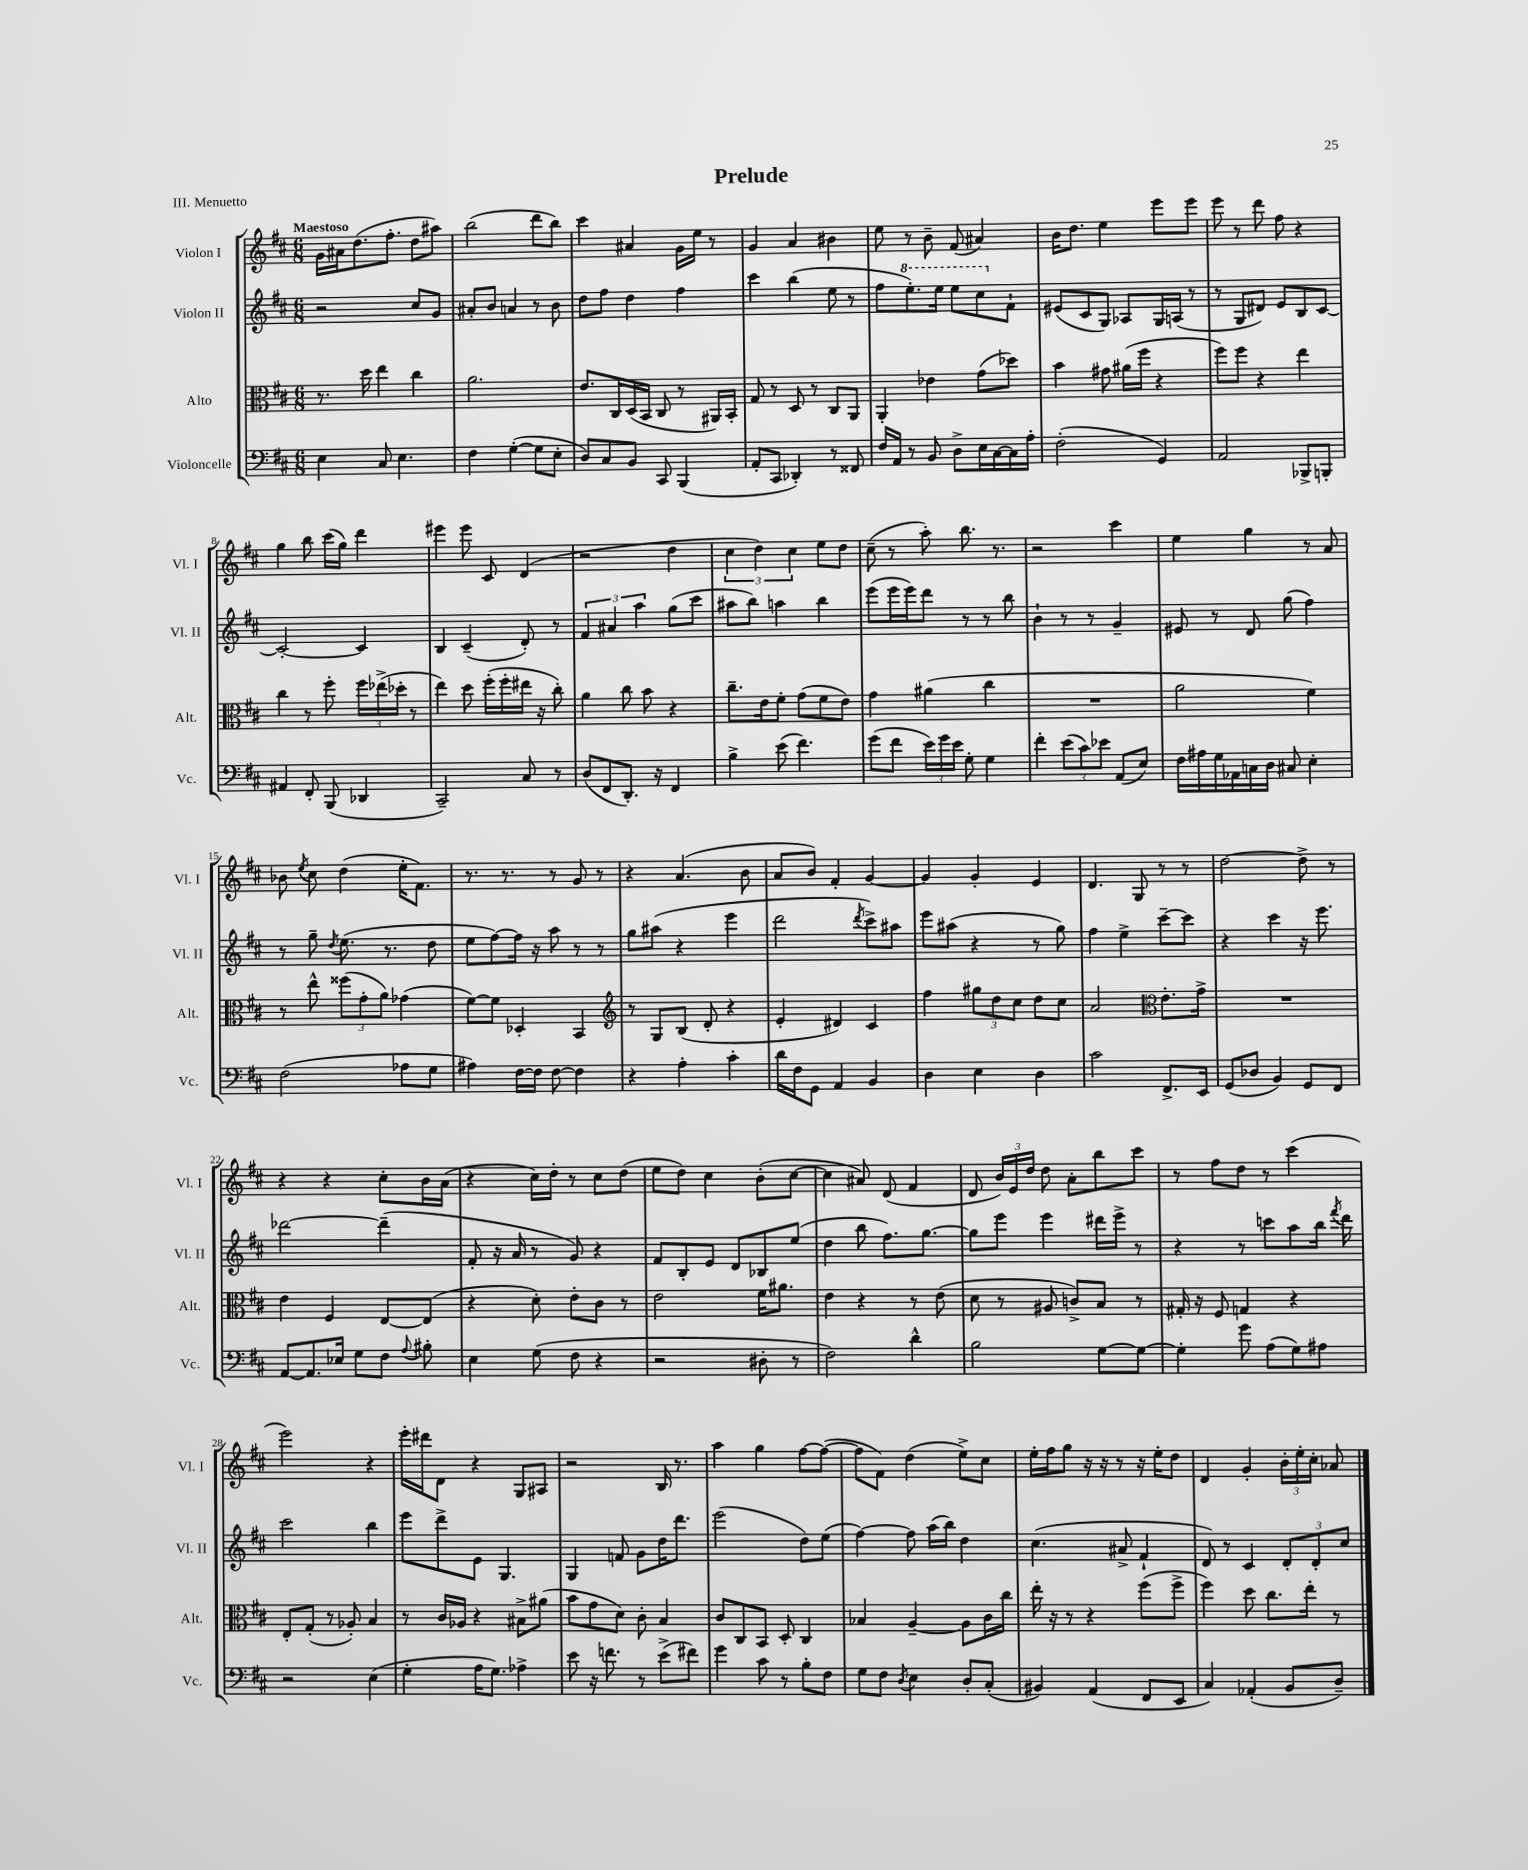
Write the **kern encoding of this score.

**kern	**kern	**kern	**kern
*part4	*part3	*part2	*part1
*staff4	*staff3	*staff2	*staff1
*I"Violoncelle	*I"Alto	*I"Violon II	*I"Violon I
*I'Vc.	*I'Alt.	*I'Vl. II	*I'Vl. I
*clefF4	*clefC3	*clefG2	*clefG2
*k[f#c#]	*k[f#c#]	*k[f#c#]	*k[f#c#]
*M6/8	*M6/8	*M6/8	*M6/8
=1	=1	=1	=1
!	!	!	!LO:TX:a:B:t=Maestoso
4E\	8.r	2r	16g\LL
.	.	.	16a#X\J
.	.	.	(8.dd\
.	16dd\	.	.
8C#/	4ee\	.	.
.	.	.	8.ff#'\J
4.E\	.	.	.
.	4cc#\	8cc#/L	8dd\L
.	.	8g/J	8aa#X\J)
=2	=2	=2	=2
4F#\	2.a\	8a#X'/L	(2bb\
.	.	8b/J	.
([4G'\	.	4an/	.
8G\L]	.	8r	8ddd\L
8E'\J	.	8b\	8bb\J)
=3	=3	=3	=3
8D/L)	8.e/L	8dd\L	4ccc#\
8C#/	.	8ff#\J	.
.	16C#/L	.	.
8BB/J	(16D/	4dd\	4a#X/
.	16BB/JJ	.	.
8CC#/	8C#/	.	.
(4BBB/	8r	4ff#\	16g\LL
.	.	.	16ee\JJ
.	16AA#X/LL)	.	8r
.	16BB'/JJ	.	.
=4	=4	=4	=4
8AA'/L	8G/	4ccc#\	4g/
8CC#/J	8r	.	.
4DD-X'/)	8D/	(4bb\	4a/
.	8r	.	.
8r	8C#/L	8ee\	4b#X\
8FF##X/	8AA/J	8r	.
=5	=5	=5	=5
16F#/LL	4AA'/	8ff#\L	8ee\
16AA/JJ	.	.	.
*	*	*8va	*
8r	.	8.eee'\)	8r
8BB/	4e-X\	.	8b~\
.	.	16eee\Jk	.
8D^\L	.	8eee\L	(8f#/
16E\L	(8g\L	8ccc#\	4a#X/)
[16C#\	.	.	.
*	*	*X8va	*
16C#\]	8dd-X\J)	8f#`\J	.
16A'\JJ	.	.	.
=6	=6	=6	=6
(2F#'\	4b\	(8e#X/L	16b\KL
.	.	.	8.dd\J
.	.	8c#/	.
.	8g#X\	8G/J)	4ee\
.	(16a#X\LL	8A-X/L	.
.	16ff#\JJ	.	.
4GG/)	4r	16G/L	8eee\L
.	.	(16An/JJ	.
.	.	8r	8eee\J
=7	=7	=7	=7
2AA/	8ff#\L)	8r	8eee\
.	8ff#\J	8G/L	8r
.	4r	8d#X/J)	8ddd\
.	.	8e/L	8ff#\
8BBB-X^/L	4ee\	8B/	4r
8BBBn'/J	.	[8c#/J	.
!!LO:LB:g=z
=8	=8	=8	=8
4AA#X/	4cc#\	2c#'/_	4gg\
8FF#'/	8r	.	8bb\
(8BBB/	8ff#'\	.	(16ccc#\LL
.	.	.	16gg\JJ)
4DD-X/	24ff#\LL	4c#/]	4ddd\
.	(24ee-X^\	.	.
.	24dd-X'\JJ	.	.
.	8r	.	.
=9	=9	=9	=9
2CC#~/)	4ee\)	4B/	4eee#X\
.	8dd\	(4c#~/	8eee#\
.	(16ff#'\LL	.	8c#/
.	16ff#'\	.	.
8C#/	16ee#X\JJ	8d'/)	(4d/
.	16r	.	.
8r	8cc#'\)	8r	.
=10	=10	=10	=10
(8D/L	4a\	6f#/	2r
8FF#/	.	.	.
.	.	6a#X/	.
8.DD'/J)	8cc#\	.	.
.	.	6aa\	.
.	8b\	.	.
16r	.	.	.
4FF#/	4r	(8gg\L	4dd\
.	.	8ccc#\J	.
=11	=11	=11	=11
4B^\	8.cc#~\L	8aa#X\L	6cc#\
.	.	8bb\J)	.
.	.	.	6dd\)
.	16e\k	.	.
(8e\	8f#'\J	4aan\	.
.	.	.	6cc#\
4.f#\)	(8g\L	.	.
.	8f#\	4bb\	8ee\L
.	8e\J)	.	8dd\J
=12	=12	=12	=12
(8g\L	4g\	(8eee\L	(8cc#~\
8f#\J	.	16eee\L	8r
.	.	16eee\J)	.
24e\LL)	(4a#X\	8ddd\J	8aa'\)
24g\	.	.	.
24e\JJ	.	.	.
8G'\	.	8r	8.bb\
4G\	4cc#\	8r	.
.	.	.	8.r
.	.	8bb\	.
=13	=13	=13	=13
4f#'\	2.r	4b`\	2r
(12e\L	.	8r	.
12c#\)	.	.	.
.	.	8r	.
12e-X\J	.	.	.
(8AA/L	.	4g~/	4ccc#\
8E/J)	.	.	.
=14	=14	=14	=14
16F#\LL	2a\	8e#X/	4ee\
16A#X\	.	.	.
16G\	.	8r	.
16AA-X\	.	.	.
16Cn\	.	8d/	4gg\
16D\JJ	.	.	.
8C#X/	.	(8gg\	.
4E'\	4f#\)	4ff#\)	8r
.	.	.	8a/
!!LO:LB:g=z
=15	=15	=15	=15
(2F#\	8r	8r	8b-X\
.	.	.	8qee/
.	8ee^^\	8gg~\	8cc#\
.	.	8qdd/	.
.	(12ff##X\L	(8.ee\	(4dd\
.	12g'\	.	.
.	12a\J)	.	.
.	.	8.r	.
8A-X\L	(4g-X\	.	16ee'\KL
.	.	.	8.f#\J)
8G\J	.	8dd\	.
=16	=16	=16	=16
4A#X\)	[8f#\L)	8ee\L	8.r
.	8f#\J]	[8ff#\)	.
.	.	.	8.r
[16F#\LL	4D-X'/	16ff#\Jk]	.
16F#\JJ]	.	16r	.
[8F#\	.	8aa\	8r
4F#\]	4BB/	8r	8g/
.	.	8r	8r
=17	=17	=17	=17
*	*clefG2	*	*
4r	8r	8gg\L	4r
.	8G/L	(8aa#X\J	.
4A'\	(8B/J	4r	(4.a/
.	8d'/	.	.
4c#'\	4r	4eee\	.
.	.	.	8b\
=18	=18	=18	=18
16d\LL	4e'/	2ddd\	8a/L
16F#\J	.	.	.
8GG\J	.	.	8b/J)
4AA/	4d#X/)	.	4f#'/
.	.	8qddd/	.
4BB/	4c#/	8ccc#^\L)	[4g/
.	.	8aa#X\J	.
=19	=19	=19	=19
4D\	4ff#\	8eee\L	4g/]
.	.	(8aa#X\J	.
4E\	12gg#X\L	4r	4g'/
.	12dd\	.	.
.	12cc#\J	.	.
4D\	8dd\L	8r	4e/
.	8cc#\J	8gg\)	.
=20	=20	=20	=20
2c#\	2a/	4ff#\	4.d/
.	.	4ee^\	.
.	.	.	8G/
*	*clefC3	*	*
8.FF#^/L	8.e'\L	[8ccc#~\L	8r
.	.	8ccc#\J]	8r
16EE/Jk	16g^\Jk	.	.
=21	=21	=21	=21
(8GG/L	2.r	4r	[2dd\
8D-X/J	.	.	.
4BB/)	.	4ccc#\	.
8GG/L	.	16r	8dd^\]
.	.	8.eee\	.
8FF#/J	.	.	8r
!!LO:LB:g=z
=22	=22	=22	=22
[8AA/L	4e\	[2ddd-X\	4r
8.AA/]	.	.	.
.	4F#/	.	4r
16E-X/Jk	.	.	.
8G\L	.	.	.
8F#\J	[8E/L	(4ddd-~\]	8cc#'\L
8qqA/	.	.	.
8B#X'\	(8E/J]	.	16b\L
.	.	.	(16a\JJ
=23	=23	=23	=23
4E\	4r	8f#'/	4r
.	.	16r	.
.	.	16a/	.
(8G\	8d'\)	8r	16cc#\LL)
.	.	.	16dd'\JJ
8F#\	8e'\L	8g/)	8r
4r	8c#\J	4r	8cc#\L
.	8r	.	(8dd\J
=24	=24	=24	=24
2r	2e\	8f#/L	8ee\L
.	.	8B'/	8dd\J)
.	.	8e/J	4cc#\
.	.	8d/L	.
8D#X'\	16f#\KL	8B-X/	(8b'\L
.	8.a#X\J	.	.
8r	.	(8ee/J	[8cc#\J
=25	=25	=25	=25
2F#\)	4e\	4dd\	4cc#\]
.	4r	8bb\	8a#X/)
.	.	8.ff#\L)	(8d/
4d^^\	8r	.	4f#/
.	.	[8.gg\J	.
.	(8e\	.	.
=26	=26	=26	=26
2B\	8d\	8gg\L]	8d/
.	8r	8eee\J	24b/LL)
.	.	.	24e/
.	.	.	24dd/JJ
.	8A#X/	4eee\	8dd\
.	8cn^/L)	.	8a'\L
[8G\L	8B/J	16ddd#X\LL	8bb\
.	.	16eee^\JJ	.
8G\J_	8r	8r	8ccc#\J
=27	=27	=27	=27
4G'\]	16G#X'/	4r	8r
.	16r	.	.
.	8F#/	.	8ff#\L
8g\	4Gn/	8r	8dd\J
(8A\L	.	8cccn\L	8r
8G\)	4r	8aa\	(4ccc#\
8A#X\J	.	16bb\Jk	.
.	.	8qfff#/	.
.	.	16ddd\	.
!!LO:LB:g=z
=28	=28	=28	=28
2r	8E'/L	2ccc#\	2eee\)
.	(8G'/J	.	.
.	8r	.	.
.	8A-X'/)	.	.
(4E\	4B/	4bb\	4r
=29	=29	=29	=29
4G'\	8r	8eee\L	16eee'\LL
.	.	.	16ddd#X\J
.	16c#/LL	8ddd^\	8d\J
.	16A-X/JJ	.	.
16A\KL	4r	8e\J	4r
8.G\J)	.	.	.
.	.	4.G/	.
4A-X^\	8B#X^\L	.	8G/L
.	(8a#X\J	.	8A#X/J
=30	=30	=30	=30
8e\	8b\L	4G/	2r
16r	8g\	.	.
8.fn\	.	.	.
.	8d\J)	8fn/	.
8r	8c#'\	8g\L	.
(8e^\L	4B/	16dd\K	16B/
.	.	8.ddd\J	8.r
8f#X\J)	.	.	.
=31	=31	=31	=31
4g\	8c#/L	(2eee\	4aa\
.	8C#/	.	.
8c#\	8BB/J	.	4gg\
8r	8D'/	.	.
8B'\L	4C#/	8dd\L)	[8ff#\L
8F#\J	.	(8ee\J	(8ff#\J_
=32	=32	=32	=32
8G\L	4B-X/	[4ff#\)	8ff#\L]
8F#\J	.	.	8f#\J)
8qD/	.	.	.
4E\	[4A~/	8ff#\]	(4dd\
.	.	(16aa\LL	.
.	.	16bb\JJ)	.
8D'/L	8A\L]	4dd\	8ee^\L)
(8C#'/J	16c#\L	.	8cc#\J
.	16cc#\JJ	.	.
=33	=33	=33	=33
4BB#X/)	16ee'\	(4.cc#\	16ee'\LL
.	16r	.	16ff#\J
.	8r	.	8gg\J
(4AA/	4r	.	16r
.	.	.	16r
.	.	8a#X^/	8r
8FF#/L	(8ff#\L	4f#`/	16r
.	.	.	16ee'\KL
8EE/J	8ff#^\J	.	8dd\J
=34	=34	=34	=34
4C#/)	4ff#\)	8d/)	4d/
.	.	8r	.
(4AA-X'/	8dd\	4c#/	4g'/
.	8.cc#\L	.	.
8BB/L	.	12d'/L	24b'\LL
.	.	.	24ee'\
.	16ee'\Jk	.	.
.	.	12d'/	24cc#'\JJ
8D~/J)	8r	.	8a-X/
.	.	12cc#/J	.
==	==	==	==
*-	*-	*-	*-
